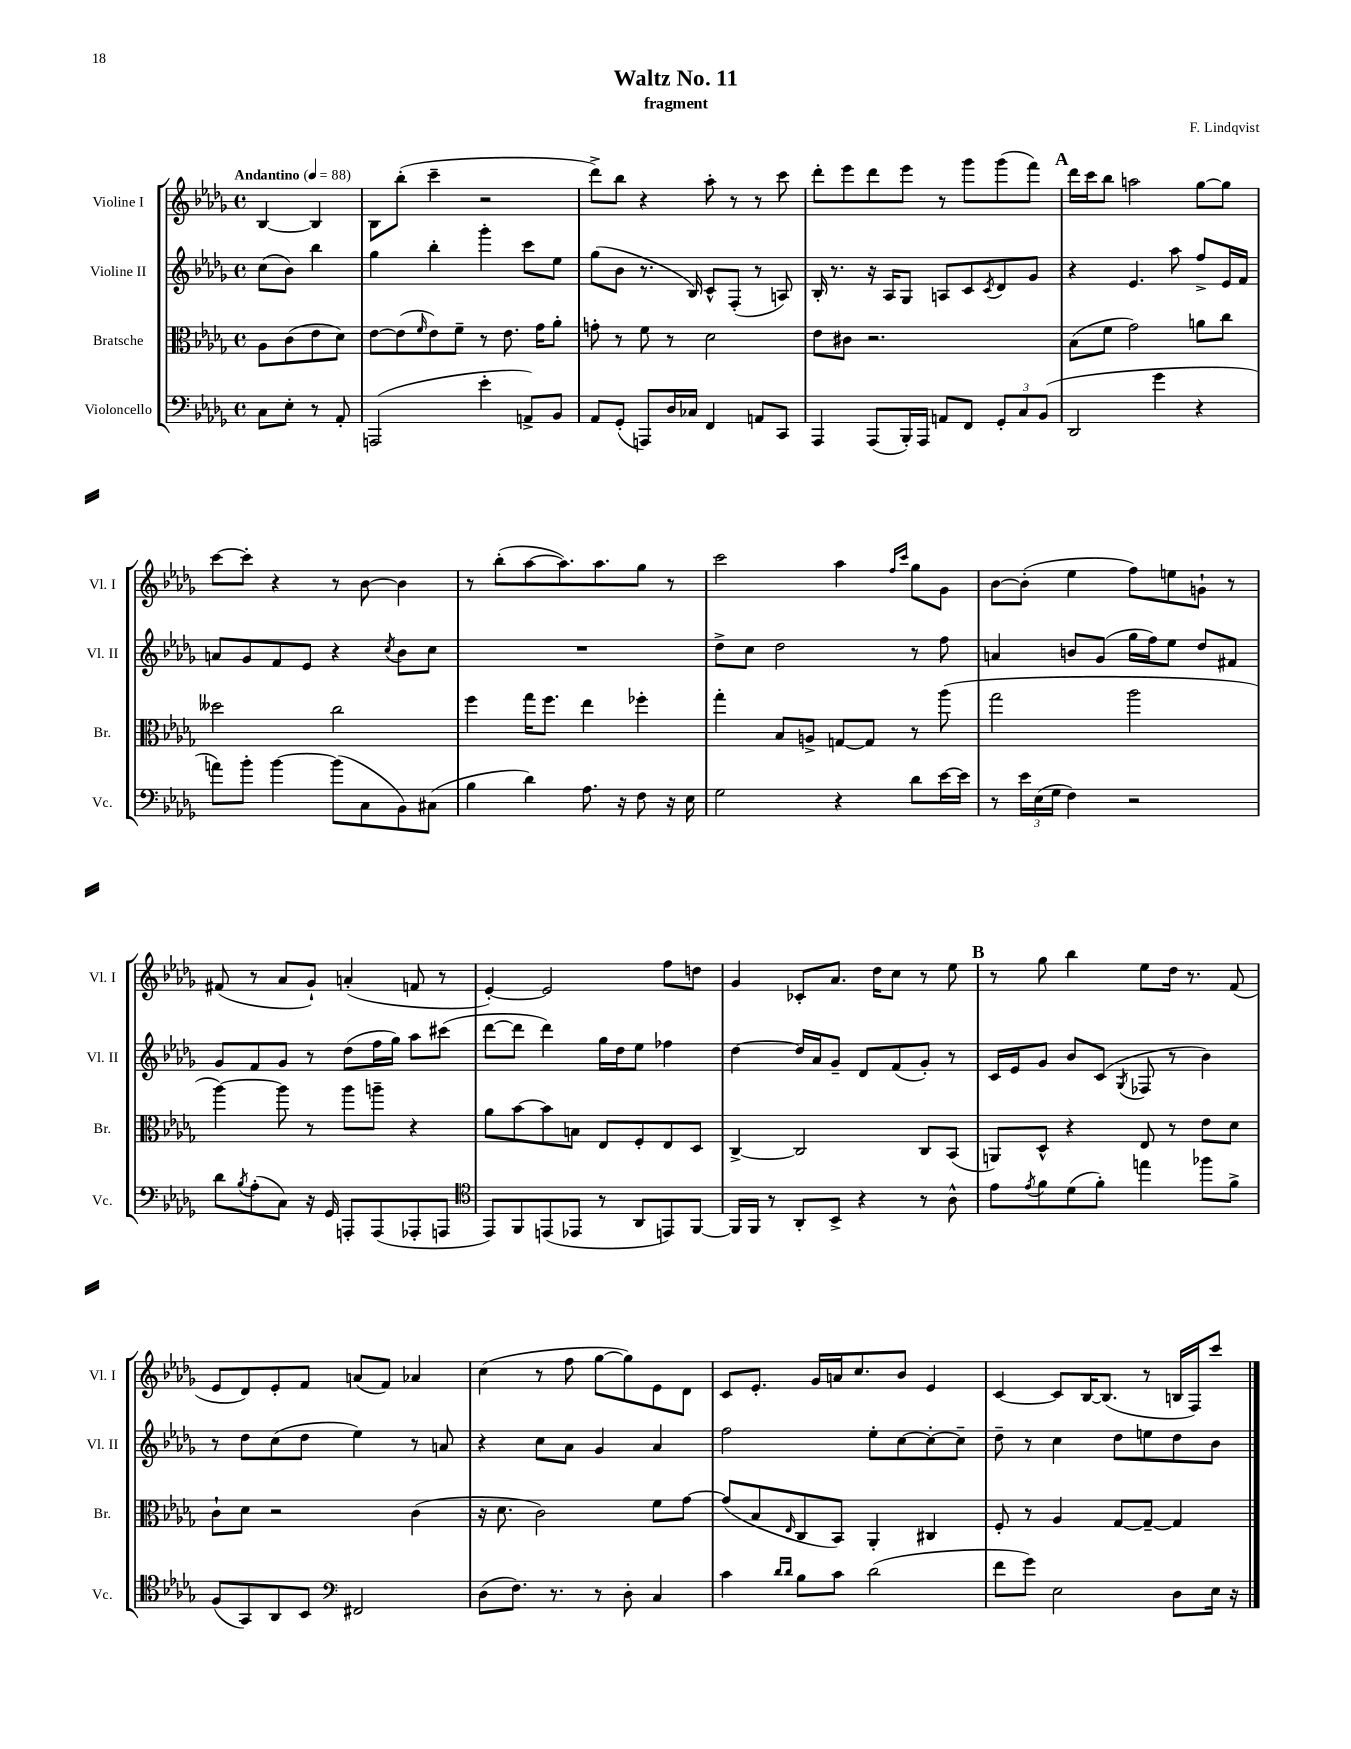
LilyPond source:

\header { title = "Waltz No. 11" composer = "F. Lindqvist" subtitle = "fragment" }
<<
\new StaffGroup <<
\new Staff = "s0" \with { instrumentName = "Violine I" shortInstrumentName = "Vl. I" } {
    \clef treble \key des \major \defaultTimeSignature \time 4/4 \partial 2 \tempo "Andantino" 4 = 88
    bes4~ bes4 |
    bes8 bes''8-.( c'''4-- r2 |
    des'''8->) bes''8 r4 aes''8-. r8 r8 c'''8 |
    des'''8-. ees'''8 des'''8 ees'''8 r8 ges'''8 ges'''8( f'''8) |
    \mark \markup { \bold "A" } des'''16 c'''16 bes''8 a''2 ges''8~ ges''8 |
    c'''8~ c'''8-. r4 r8 bes'8~ bes'4 |
    r8 bes''8-.( aes''8~ aes''8.) aes''8. ges''8 r8 |
    c'''2 aes''4 \grace { f''16 c'''16 } ges''8 ges'8 |
    bes'8~ bes'8-.( ees''4 f''8) e''8 g'8-! r8 |
    fis'8( r8 aes'8 ges'8-!) a'4-.( f'8 r8 |
    ees'4~-.) ees'2 f''8 d''8 |
    ges'4 ces'8-. aes'8. des''16 c''8 r8 ees''8 |
    \mark \markup { \bold "B" } r8 ges''8 bes''4 ees''8 des''16 r8. f'8( |
    ees'8 des'8) ees'8-. f'8 a'8( f'8) aes'4 |
    c''4( r8 f''8 ges''8~ ges''8) ees'8 des'8 |
    c'8 ees'8.-. ges'16 a'16 c''8. bes'8 ees'4 |
    c'4~ c'8 bes16~ bes8.( r8 b16 f16) c'''8 \bar "|." |
}
\new Staff = "s1" \with { instrumentName = "Violine II" shortInstrumentName = "Vl. II" } {
    \clef treble \key des \major \defaultTimeSignature \time 4/4 \partial 2
    c''8( bes'8) bes''4 |
    ges''4 bes''4-. ges'''4-. c'''8 ees''8 |
    ges''8( bes'8 r8. bes16) c'8-^ f8-.( r8 a8) |
    bes16-. r8. r16 aes16 ges8 a8 c'8 \acciaccatura { c'8 } des'8 ges'8 |
    \mark \markup { \bold "A" } r4 ees'4. aes''8 f''8-> ees'16 f'16 |
    a'8 ges'8 f'8 ees'8 r4 \acciaccatura { c''8 } bes'8 c''8 |
    R1 |
    des''8-> c''8 des''2 r8 f''8 |
    a'4 b'8 ges'8( ges''16 f''16) ees''8 des''8 fis'8 |
    ges'8 f'8 ges'8 r8 des''8( f''16 ges''16) aes''8 cis'''8( |
    des'''8~ des'''8 des'''4) ges''16 des''16 ees''8 fes''4 |
    des''4~ des''16 aes'16 ges'8-- des'8 f'8( ges'8-.) r8 |
    \mark \markup { \bold "B" } c'16 ees'16 ges'8 bes'8 c'8( \acciaccatura { ges8 } fes8 r8 bes'4) |
    r8 des''8 c''8( des''8 ees''4) r8 a'8 |
    r4 c''8 aes'8 ges'4 aes'4 |
    f''2 ees''8-. c''8~ c''8~-. c''8-- |
    des''8-- r8 c''4 des''8 e''8 des''8 bes'8 \bar "|." |
}
\new Staff = "s2" \with { instrumentName = "Bratsche" shortInstrumentName = "Br." } {
    \clef alto \key des \major \defaultTimeSignature \time 4/4 \partial 2
    aes8 c'8( ees'8 des'8) |
    ees'8~ ees'8( \grace { f'16 } ees'8) f'8-- r8 ees'8. ges'16 aes'8-. |
    g'8-. r8 f'8 r8 des'2 |
    ees'8 cis'8 r2. |
    \mark \markup { \bold "A" } bes8( f'8 ges'2) a'8 c''8 |
    deses''2 c''2 |
    f''4 ges''16 f''8. ees''4 fes''4-. |
    ges''4-. bes8 a8-> g8~ g8 r8 aes''8( |
    ges''2 aes''2 |
    aes''4~) aes''8 r8 aes''8 a''8-- r4 |
    aes'8 bes'8~ bes'8 b8 ees8 f8-. ees8 des8 |
    c4~-> c2 c8 bes,8( |
    \mark \markup { \bold "B" } a,8) des8-^ r4 ees8 r8 ees'8 des'8 |
    c'8-! des'8 r2 c'4( |
    r16 des'8. c'2) f'8 ges'8~ |
    ges'8( bes8 \grace { ees16 } c8 bes,8) aes,4-. cis4 |
    f8-. r8 aes4 ges8~ ges8~-- ges4 \bar "|." |
}
\new Staff = "s3" \with { instrumentName = "Violoncello" shortInstrumentName = "Vc." } {
    \clef bass \key des \major \defaultTimeSignature \time 4/4 \partial 2
    c8 ees8-. r8 aes,8-. |
    a,,2( ees'4-. a,8->) bes,8 |
    aes,8 ges,8-.( a,,8) des16 ces16 f,4 a,8 c,8 |
    aes,,4 aes,,8( bes,,16-.) aes,,16 a,8 f,8 \tuplet 3/2 { ges,8-. c8 bes,8( } |
    \mark \markup { \bold "A" } des,2 ges'4 r4 |
    a'8) bes'8-. bes'4~ bes'8( c8 bes,8) cis8( |
    bes4 des'4) aes8. r16 f8 r16 ees16 |
    ges2 r4 des'8 ees'16~ ees'16 |
    r8 \tuplet 3/2 { ees'16 ees16( ges16 } f4) r2 |
    des'8 \acciaccatura { bes8 } aes8-.( c8) r16 ges,16 a,,8-. a,,8( aes,,8-. a,,8 |
    \clef tenor ees,8) f,8 e,8( ees,8 r8 aes,8 e,8) f,8~ |
    f,16 f,16 r8 aes,8-. bes,8-> r4 r8 aes8-^ |
    \mark \markup { \bold "B" } ees'8 \acciaccatura { ees'8 } f'8 des'8( f'8-.) e''4 fes''8 f'8-> |
    f8( ges,8) aes,8 bes,8 \clef bass fis,2 |
    des8( f8.) r8. r8 des8-. c4 |
    c'4 \grace { des'16 des'16 } bes8 c'8 des'2( |
    f'8 ges'8) ees2 des8 ees16 r16 \bar "|." |
}
>>
>>
\layout { \context { \Score \remove "Bar_number_engraver" } }
